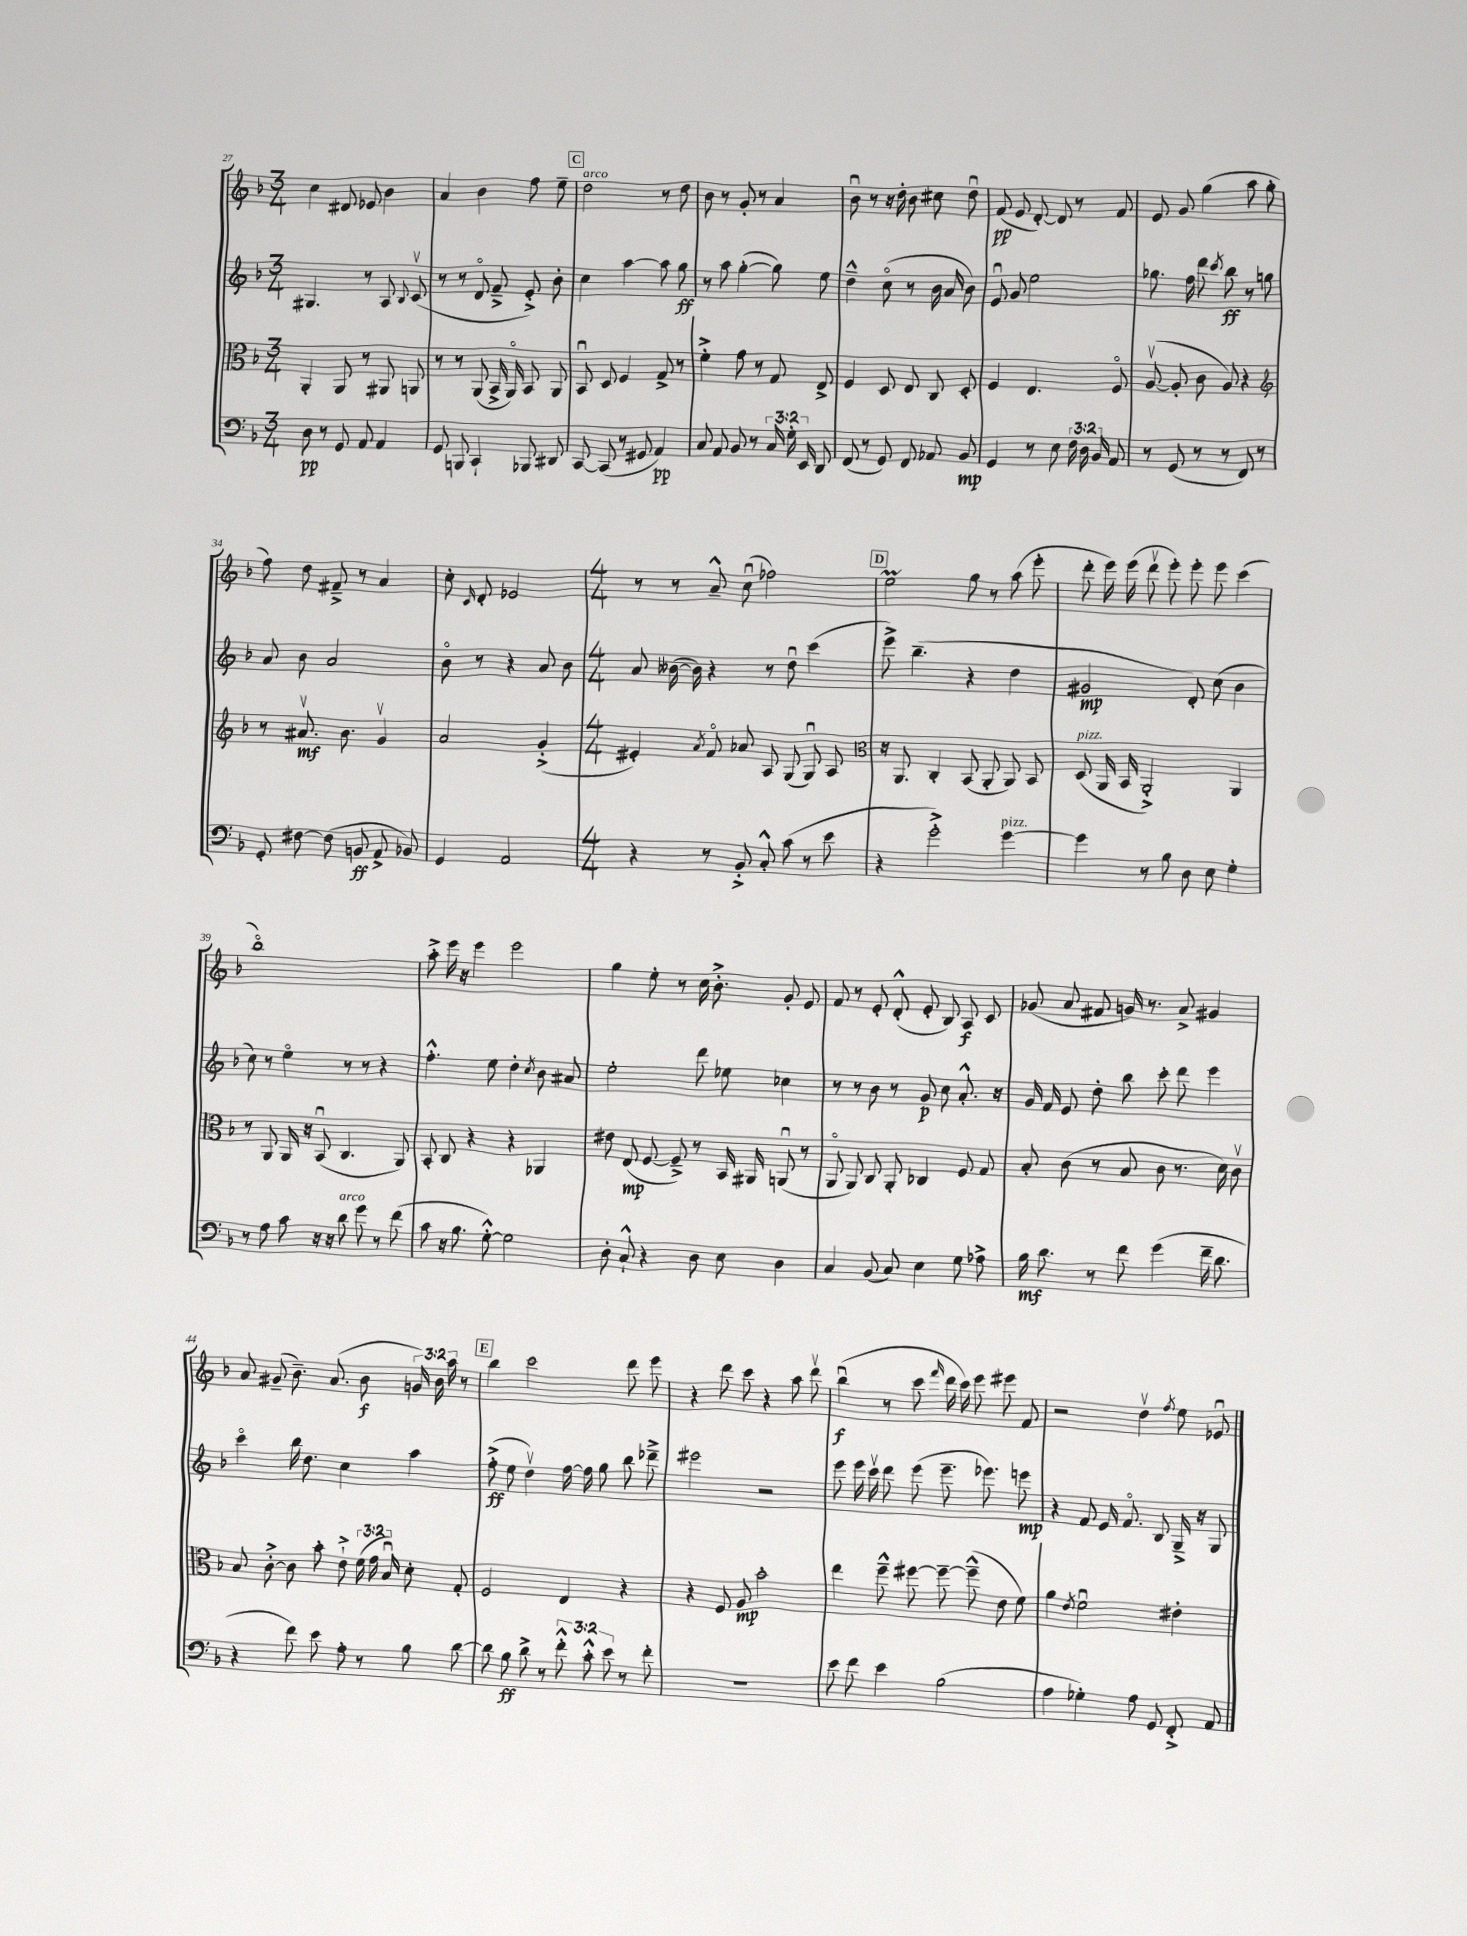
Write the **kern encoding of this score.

**kern	**dynam	**kern	**dynam	**kern	**dynam	**kern	**dynam
*part4	*part4	*part3	*part3	*part2	*part2	*part1	*part1
*staff4	*staff4	*staff3	*staff3	*staff2	*staff2	*staff1	*staff1
*clefF4	*	*clefC3	*	*clefG2	*	*clefG2	*
*k[b-]	*	*k[b-]	*	*k[b-]	*	*k[b-]	*
*M3/4	*	*M3/4	*	*M3/4	*	*M3/4	*
=27	=27	=27	=27	=27	=27	=27	=27
8D\	pp	4AA'/	.	4.G#X/	.	4cc\	.
8r	.	.	.	.	.	.	.
8GG/	.	8AA/	.	.	.	8d#X/	.
8AA/	.	8r	.	8r	.	8e-X/	.
4AA/	.	8AA#X/	.	8A/	.	4b-\	.
.	.	.	.	8qqB-/	.	.	.
.	.	8AAn/	.	(8cv/	.	.	.
=28	=28	=28	=28	=28	=28	=28	=28
8GG/	.	8r	.	8r	.	4a/	.
8BBBn/	.	8r	.	8r	.	.	.
4CC`/	.	(8AA/	.	8d/	.	4b-\	.
.	.	16BB-^/	.	8f~^/	.	.	.
.	.	16AA/)	.	.	.	.	.
8BBB-X/	.	8BB-/	.	8e'^/)	.	8ff\	.
8DD#X/	.	8AA/	.	8b-'\	.	8ee~\	.
!!LO:REH:place=s1:t=C
=29	=29	=29	=29	=29	=29	=29	=29
!	!	!	!	!	!	!LO:TX:a:i:t=arco	!
[8CC/	.	8BB-u/	.	4cc\	.	2dd\	.
(8CC/]	.	8D/	.	.	.	.	.
8r	.	4F/	.	[4aa\	.	.	.
8GG#X/	.	.	.	.	.	.	.
4AA/)	pp	8G^/	.	8aa\]	.	8r	.
.	.	8r	.	8gg\	ff	8dd\	.
=30	=30	=30	=30	=30	=30	=30	=30
8C/	.	4f'^\	.	8r	.	8b-\	.
8AA/	.	.	.	8aa\	.	8r	.
8BB-/	.	8g\	.	([4gg'\	.	8g'/	.
8r	.	8r	.	.	.	8r	.
24C/	.	8G/	.	8gg\])	.	4a/	.
24G'\	.	.	.	.	.	.	.
24EE/	.	.	.	.	.	.	.
8DD/	.	8E^/	.	8ee\	.	.	.
=31	=31	=31	=31	=31	=31	=31	=31
(8FF/	.	4F/	.	4dd~^^\	.	8b-u\	.
8r	.	.	.	.	.	8r	.
8GG/)	.	8D/	.	(8cc\	.	16r	.
.	.	.	.	.	.	16dd'\	.
8FF/	.	8E/	.	8r	.	8b-\	.
8AA-X/	.	8C/	.	16b-\	.	8cc#X\	.
.	.	.	.	16a/	.	.	.
8BB-/	mp	8D'/	.	8b-\)	.	8ddu\	.
=32	=32	=32	=32	=32	=32	=32	=32
4GG/	.	4F/	.	8eu/	.	(8f/	pp
.	.	.	.	8g/	.	8e/	.
8r	.	4.E/	.	2ee\	.	[8d'/)	.
8E\	.	.	.	.	.	8d/]	.
24F\	.	.	.	.	.	8r	.
24D\	.	.	.	.	.	.	.
24BB-/	.	.	.	.	.	.	.
8AA/	.	8F/	.	.	.	8f/	.
=33	=33	=33	=33	=33	=33	=33	=33
8r	.	([8Av/	.	8.gg-X\	.	8e/	.
(8GG/	.	8A'/]	.	.	.	8g/	.
.	.	.	.	16ff\	.	.	.
8r	.	8c\	.	8ddd\	.	(4gg\	.
.	.	.	.	8qccc/	.	.	.
8r	.	8A/)	.	8bb-\	ff	.	.
8FF/)	.	4r	.	8r	.	8aa\	.
8r	.	.	.	8ggn\	.	8gg'\	.
!!LO:LB:g=z
=34	=34	=34	=34	=34	=34	=34	=34
*	*	*clefG2	*	*	*	*	*
8GG'/	.	8r	.	8a/	.	8ff\)	.
[8F#X\	.	8.a#Xv/	mf	8b-\	.	8dd\	.
(8F#\]	.	.	.	2a/	.	8f#X~^/	.
.	.	8.b-\	.	.	.	.	.
8BBn/	ff	.	.	.	.	8r	.
8AA^/	.	4gv/	.	.	.	4a/	.
8BB-X/)	.	.	.	.	.	.	.
=35	=35	=35	=35	=35	=35	=35	=35
4GG/	.	2a/	.	8b-\	.	8cc'\	.
.	.	.	.	.	.	16qqc/	.
.	.	.	.	8r	.	8d'/	.
2AA/	.	.	.	4r	.	2e-X/	.
.	.	(4g'^/	.	8a/	.	.	.
.	.	.	.	8b-\	.	.	.
=36	=36	=36	=36	=36	=36	=36	=36
*M4/4	*	*M4/4	*	*M4/4	*	*M4/4	*
4r	.	4e#X'/)	.	8a/	.	8r	.
.	.	.	.	([16b--X\	.	8r	.
.	.	.	.	16b--\])	.	.	.
.	.	8qa/	.	.	.	.	.
8r	.	8f/	.	4r	.	8a~^^/	.
8BB-'^/	.	8a-X/	.	.	.	(8ccu\	.
8C'^^/	.	8A/	.	8r	.	2ff-X\)	.
(8c\	.	(8G/	.	8ddu\	.	.	.
8r	.	8Gu/)	.	(4ccc\	.	.	.
8e\	.	8A/	.	.	.	.	.
!!LO:REH:place=s1:t=D
=37	=37	=37	=37	=37	=37	=37	=37
*	*	*clefC3	*	*	*	*	*
4r	.	16r	.	8eee^\)	.	2eem\	.
.	.	8.AA/	.	.	.	.	.
.	.	.	.	(4.bb-~\	.	.	.
2g'^\)	.	4C'/	.	.	.	.	.
.	.	(8BB-/	.	4r	.	8gg\	.
.	.	8AA'/	.	.	.	8r	.
!LO:TX:a:i:t=pizz.	!	!	!	!	!	!	!
[4g\	.	8AA/)	.	4dd\	.	(8aa\	.
.	.	8BB-/	.	.	.	8eee'\	.
=38	=38	=38	=38	=38	=38	=38	=38
!	!	!LO:TX:a:i:t=pizz.	!	!	!	!	!
4g\]	.	(8D/	.	2g#X/	mp	8ddd'\	.
.	.	16AA/	.	.	.	16eee\)	.
.	.	16BB-/	.	.	.	(16eee\	.
8r	.	2AA'^/)	.	.	.	8dddv\	.
8B-\	.	.	.	.	.	8eee'\)	.
8D\	.	.	.	8d'/)	.	8eee'\	.
8E\	.	.	.	(8cc\	.	8eee\	.
4G'\	.	4AA/	.	4b-\	.	(4ccc\	.
!!LO:LB:g=z
=39	=39	=39	=39	=39	=39	=39	=39
8r	.	8r	.	8cc\)	.	1bb-)	.
8A\	.	8AA/	.	8r	.	.	.
8c\	.	16AA/	.	4ee\	.	.	.
.	.	16r	.	.	.	.	.
16r	.	(8BB-u/	.	.	.	.	.
16r	.	.	.	.	.	.	.
!LO:TX:a:i:t=arco	!	!	!	!	!	!	!
8d\	.	4.C/	.	8r	.	.	.
8g\	.	.	.	8r	.	.	.
8r	.	.	.	4r	.	.	.
(8f\	.	8AA/)	.	.	.	.	.
=40	=40	=40	=40	=40	=40	=40	=40
8c\	.	8BB-'/	.	4.ff'^^\	.	8aa'^\	.
16r	.	8C/	.	.	.	16eee\	.
8.B-\	.	.	.	.	.	16r	.
.	.	4r	.	.	.	4eee\	.
[8G'^^\)	.	.	.	8ee\	.	.	.
2G\]	.	4r	.	4dd'\	.	2eee\	.
.	.	.	.	8qcc/	.	.	.
.	.	4AA-X/	.	8b-\	.	.	.
.	.	.	.	8a#X/	.	.	.
=41	=41	=41	=41	=41	=41	=41	=41
8D'\	.	8e#X\	.	2ee'\	.	4gg\	.
8C`^^/	.	(8E/	mp	.	.	.	.
4r	.	[8F/	.	.	.	8ee'\	.
.	.	8F~^/])	.	.	.	8r	.
8D\	.	8r	.	8ddd\	.	16cc\	.
.	.	.	.	.	.	8.b-'^\	.
8E\	.	16BB-/	.	8ee-X\	.	.	.
.	.	16AA#X/	.	.	.	.	.
4D\	.	(8AAnu/	.	4cc-X\	.	8g'/	.
.	.	8r	.	.	.	8e/	.
=42	=42	=42	=42	=42	=42	=42	=42
4C/	.	8AA/	.	8r	.	8f/	.
.	.	8AA/)	.	8r	.	8r	.
(8BB-/	.	8C/	.	8b-\	.	8e'/	.
8C/)	.	8AA'/	.	8r	.	(8d'^^/	.
4E\	.	4C-X/	.	8g/	p	8e'/	.
.	.	.	.	8cc\	.	8B-/)	.
8G\	.	8F/	.	8.a'^^/	.	8A/	f
8A-X^\	.	8G/	.	.	.	8c/	.
.	.	.	.	16r	.	.	.
=43	=43	=43	=43	=43	=43	=43	=43
16B-\	mf	8B-'/	.	16g/	.	(8g-X/	.
8.d\	.	.	.	16f/	.	.	.
.	.	(8c\	.	8e/	.	8a/	.
8r	.	8r	.	8dd'\	.	8f#X/	.
8f\	.	8B-/	.	8bb-\	.	16gn/)	.
.	.	.	.	.	.	8.r	.
(4g\	.	8c\	.	8ccc'\	.	.	.
.	.	8.r	.	8ddd\	.	8a^/	.
16f~\	.	.	.	4eee\	.	4g#X/	.
8.d\	.	16d\)	.	.	.	.	.
.	.	8cv\	.	.	.	.	.
!!LO:LB:g=z
=44	=44	=44	=44	=44	=44	=44	=44
4r	.	8B-/	.	4ccc\	.	8a/	.
.	.	[8c'^\	.	.	.	(8g#X~/	.
8f\)	.	8c\]	.	16bb-\	.	8.b-~\)	.
.	.	.	.	8.dd\	.	.	.
8e\	.	8b-'\	.	.	.	.	.
.	.	.	.	.	.	(8.a/	.
8A'\	.	8e`^\	.	4cc\	.	.	.
8r	.	(24f\	.	.	.	8b-\	f
.	.	24g\	.	.	.	.	.
.	.	24B-u/)	.	.	.	.	.
8B-\	.	8d'\	.	4aa\	.	24gn/)	.
.	.	.	.	.	.	24b-\	.
.	.	.	.	.	.	24aa\	.
[8d\	.	8G'/	.	.	.	8r	.
!!LO:REH:place=s1:t=E
=45	=45	=45	=45	=45	=45	=45	=45
8d\]	.	2F/	.	(8ff'^\	ff	4bb-\	.
8B-\	ff	.	.	8ee\	.	.	.
8d^\	.	.	.	4ddv\)	.	2ccc\	.
8r	.	.	.	.	.	.	.
12f'^^\	.	4E/	.	[16ff\	.	.	.
.	.	.	.	16ff\]	.	.	.
12c'^^\	.	.	.	.	.	.	.
.	.	.	.	8gg\	.	.	.
12e\	.	.	.	.	.	.	.
8r	.	4r	.	8bb-\	.	8ddd\	.
8f'\	.	.	.	8ddd-X~^\	.	8eee\	.
=46	=46	=46	=46	=46	=46	=46	=46
1r	.	4r	.	2eee#X\	.	4r	.
.	.	8F/	.	.	.	8ddd\	.
.	.	8A/	mp	.	.	8ccc\	.
.	.	2b-'\	.	2r	.	4r	.
.	.	.	.	.	.	8aa\	.
.	.	.	.	.	.	8dddv\	.
=47	=47	=47	=47	=47	=47	=47	=47
8e\	.	4ee\	.	8eee\	.	(4bb-u\	f
8f\	.	.	.	16eee\	.	.	.
.	.	.	.	16cccv\	.	.	.
4e\	.	8ff~^^\	.	8ddd\	.	8r	.
.	.	[8ff#X\	.	(8eee\	.	8ccc\	.
.	.	.	.	.	.	16qqfff/	.
(2B-\	.	8ff#~\_	.	8.eee~\	.	16ddd\	.
.	.	.	.	.	.	16ccc\)	.
.	.	(8ff#~^^\]	.	.	.	8eee\	.
.	.	.	.	8.eee-X\)	.	.	.
.	.	8e\	.	.	.	8eee#X\	.
.	.	8f\)	.	8eeen\	mp	8f/	.
=48	=48	=48	=48	=48	=48	=48	=48
4A\	.	4a\	.	4r	.	2r	.
.	.	8qe/	.	.	.	.	.
4G-X'\)	.	2fu\	.	8f/	.	.	.
.	.	.	.	16e/	.	.	.
.	.	.	.	8.f/	.	.	.
8A\	.	.	.	.	.	4ddv\	.
8GG/	.	.	.	8B-/	.	.	.
.	.	.	.	.	.	8qff/	.
8FF'^/	.	4e#X'\	.	16G~^/	.	8ee\	.
.	.	.	.	16r	.	.	.
8AA/	.	.	.	8G/	.	8e-Xu/	.
==	==	==	==	==	==	==	==
*-	*-	*-	*-	*-	*-	*-	*-
